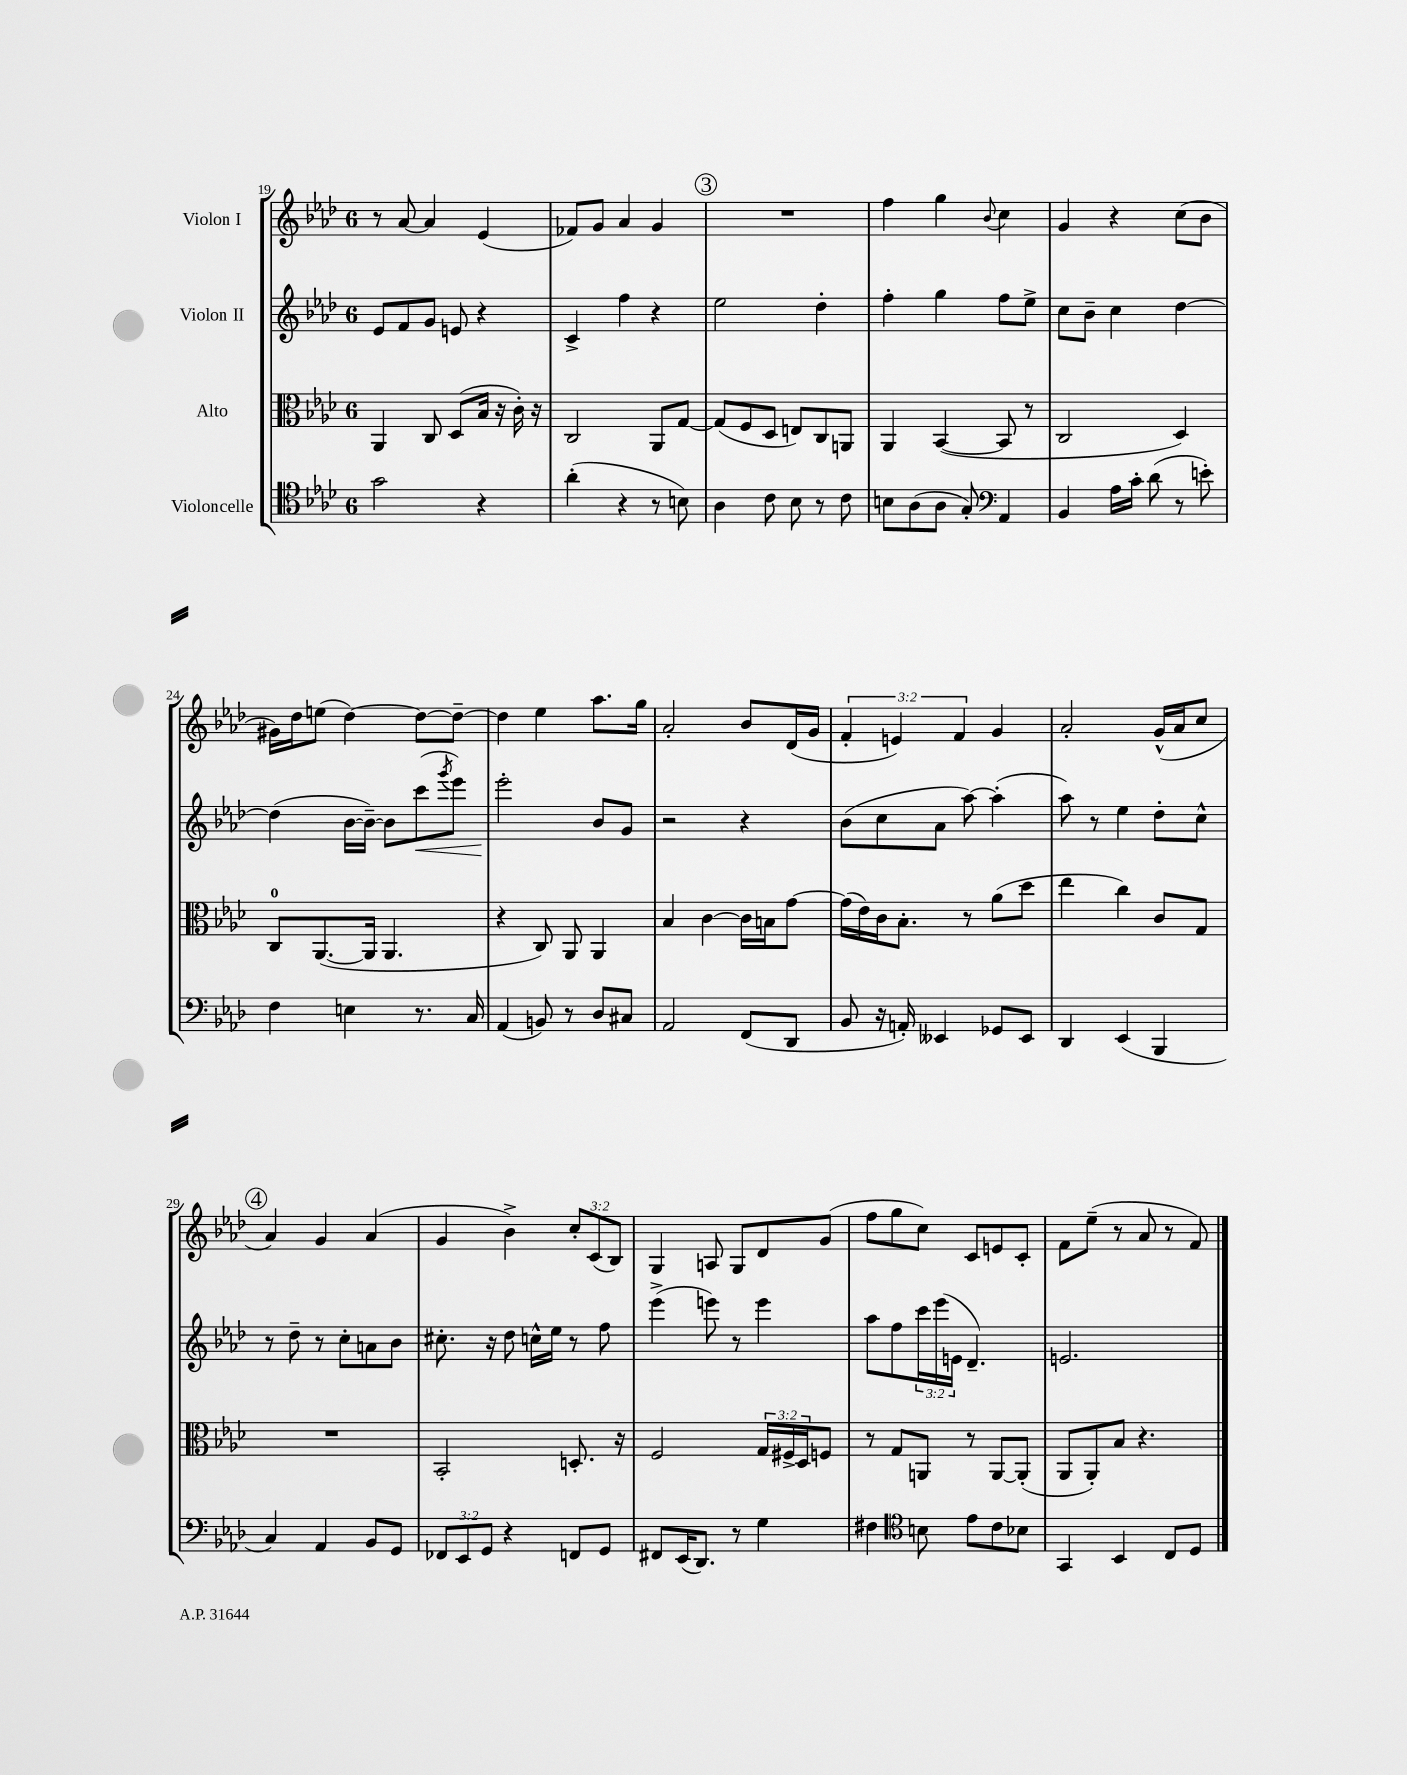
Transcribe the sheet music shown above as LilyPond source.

<<
\new StaffGroup <<
\new Staff = "s0" \with { instrumentName = "Violon I" } {
    \clef treble \key aes \major \once \override Staff.TimeSignature.style = #'single-digit \time 6/8 \override Staff.TupletNumber.text = #tuplet-number::calc-fraction-text
    r8 aes'8~ aes'4 ees'4( |
    fes'8) g'8 aes'4 g'4 |
    \mark \markup { \circle "3" } R2. |
    f''4 g''4 \appoggiatura { bes'8 } c''4 |
    g'4 r4 c''8( bes'8 |
    gis'16) des''16 e''8( des''4~) des''8~ des''8~-- |
    des''4 ees''4 aes''8. g''16 |
    aes'2-. bes'8 des'16( g'16 |
    \tuplet 3/2 { f'4-. e'4) f'4 } g'4 |
    aes'2-. g'16-^( aes'16 c''8 |
    \mark \markup { \circle "4" } aes'4) g'4 aes'4( |
    g'4 bes'4->) \tuplet 3/2 { c''8-. c'8( bes8) } |
    g4 a8 g8 des'8 g'8( |
    f''8 g''8 c''8) c'8 e'8 c'8-. |
    f'8 ees''8--( r8 aes'8 r8 f'8) \bar "|." |
}
\new Staff = "s1" \with { instrumentName = "Violon II" } {
    \clef treble \key aes \major \once \override Staff.TimeSignature.style = #'single-digit \time 6/8 \override Staff.TupletNumber.text = #tuplet-number::calc-fraction-text
    ees'8 f'8 g'8 e'8 r4 |
    c'4-> f''4 r4 |
    \mark \markup { \circle "3" } ees''2 des''4-. |
    f''4-. g''4 f''8 ees''8-> |
    c''8 bes'8-- c''4 des''4~ |
    des''4( bes'16~ bes'16~--) bes'8 c'''8\<( \acciaccatura { g'''8 } ees'''8) |
    ees'''2-.\! bes'8 g'8 |
    r2 r4 |
    bes'8( c''8 aes'8 aes''8~) aes''4-.( |
    aes''8) r8 ees''4 des''8-. c''8-^ |
    \mark \markup { \circle "4" } r8 des''8-- r8 c''8-. a'8 bes'8 |
    cis''8.-. r16 des''8 c''16-^ ees''16 r8 f''8 |
    ees'''4->( e'''8) r8 e'''4 |
    aes''8 f''8 \tuplet 3/2 { c'''16 ees'''16( e'16 } des'4.--) |
    e'2. \bar "|." |
}
\new Staff = "s2" \with { instrumentName = "Alto" } {
    \clef alto \key aes \major \once \override Staff.TimeSignature.style = #'single-digit \time 6/8 \override Staff.TupletNumber.text = #tuplet-number::calc-fraction-text
    aes,4 c8 des8( bes16 r16 c'16-.) r16 |
    c2 aes,8 g8~ |
    \mark \markup { \circle "3" } g8( f8 des8 e8) c8 a,8 |
    aes,4 bes,4~( bes,8 r8 |
    c2 des4) |
    c8-0 aes,8.~( aes,16 aes,4. |
    r4 c8) aes,8 aes,4 |
    bes4 c'4~ c'16 b16 g'8~ |
    g'16( ees'16) c'16 bes8.-. r8 aes'8( des''8 |
    ees''4 c''4) c'8 g8 |
    \mark \markup { \circle "4" } R2. |
    bes,2-. d8.-. r16 |
    f2 \tuplet 3/2 { g16 fis16-> des16 } f8 |
    r8 g8 a,8 r8 a,8~ a,8-.( |
    aes,8 aes,8-.) bes8 r4. \bar "|." |
}
\new Staff = "s3" \with { instrumentName = "Violoncelle" } {
    \clef tenor \key aes \major \once \override Staff.TimeSignature.style = #'single-digit \time 6/8 \override Staff.TupletNumber.text = #tuplet-number::calc-fraction-text
    g'2 r4 |
    aes'4-.( r4 r8 b8) |
    \mark \markup { \circle "3" } aes4 c'8 bes8 r8 c'8 |
    b8 aes8( aes8 g8-.) \clef bass aes,4 |
    bes,4 aes16 c'16-. des'8( r8 e'8-.) |
    f4 e4 r8. c16 |
    aes,4( b,8) r8 des8 cis8 |
    aes,2 f,8( des,8 |
    bes,8 r16 a,16-.) eeses,4 ges,8 eeses,8 |
    des,4 ees,4( bes,,4 |
    \mark \markup { \circle "4" } c4) aes,4 bes,8 g,8 |
    \tuplet 3/2 { fes,8 ees,8 g,8 } r4 f,8 g,8 |
    fis,8 ees,16( des,8.) r8 g4 |
    fis4 \clef tenor b8 ees'8 c'8 bes8 |
    g,4 bes,4 c8 des8 \bar "|." |
}
>>
>>
\layout { \context { \Score currentBarNumber = #19 } }
